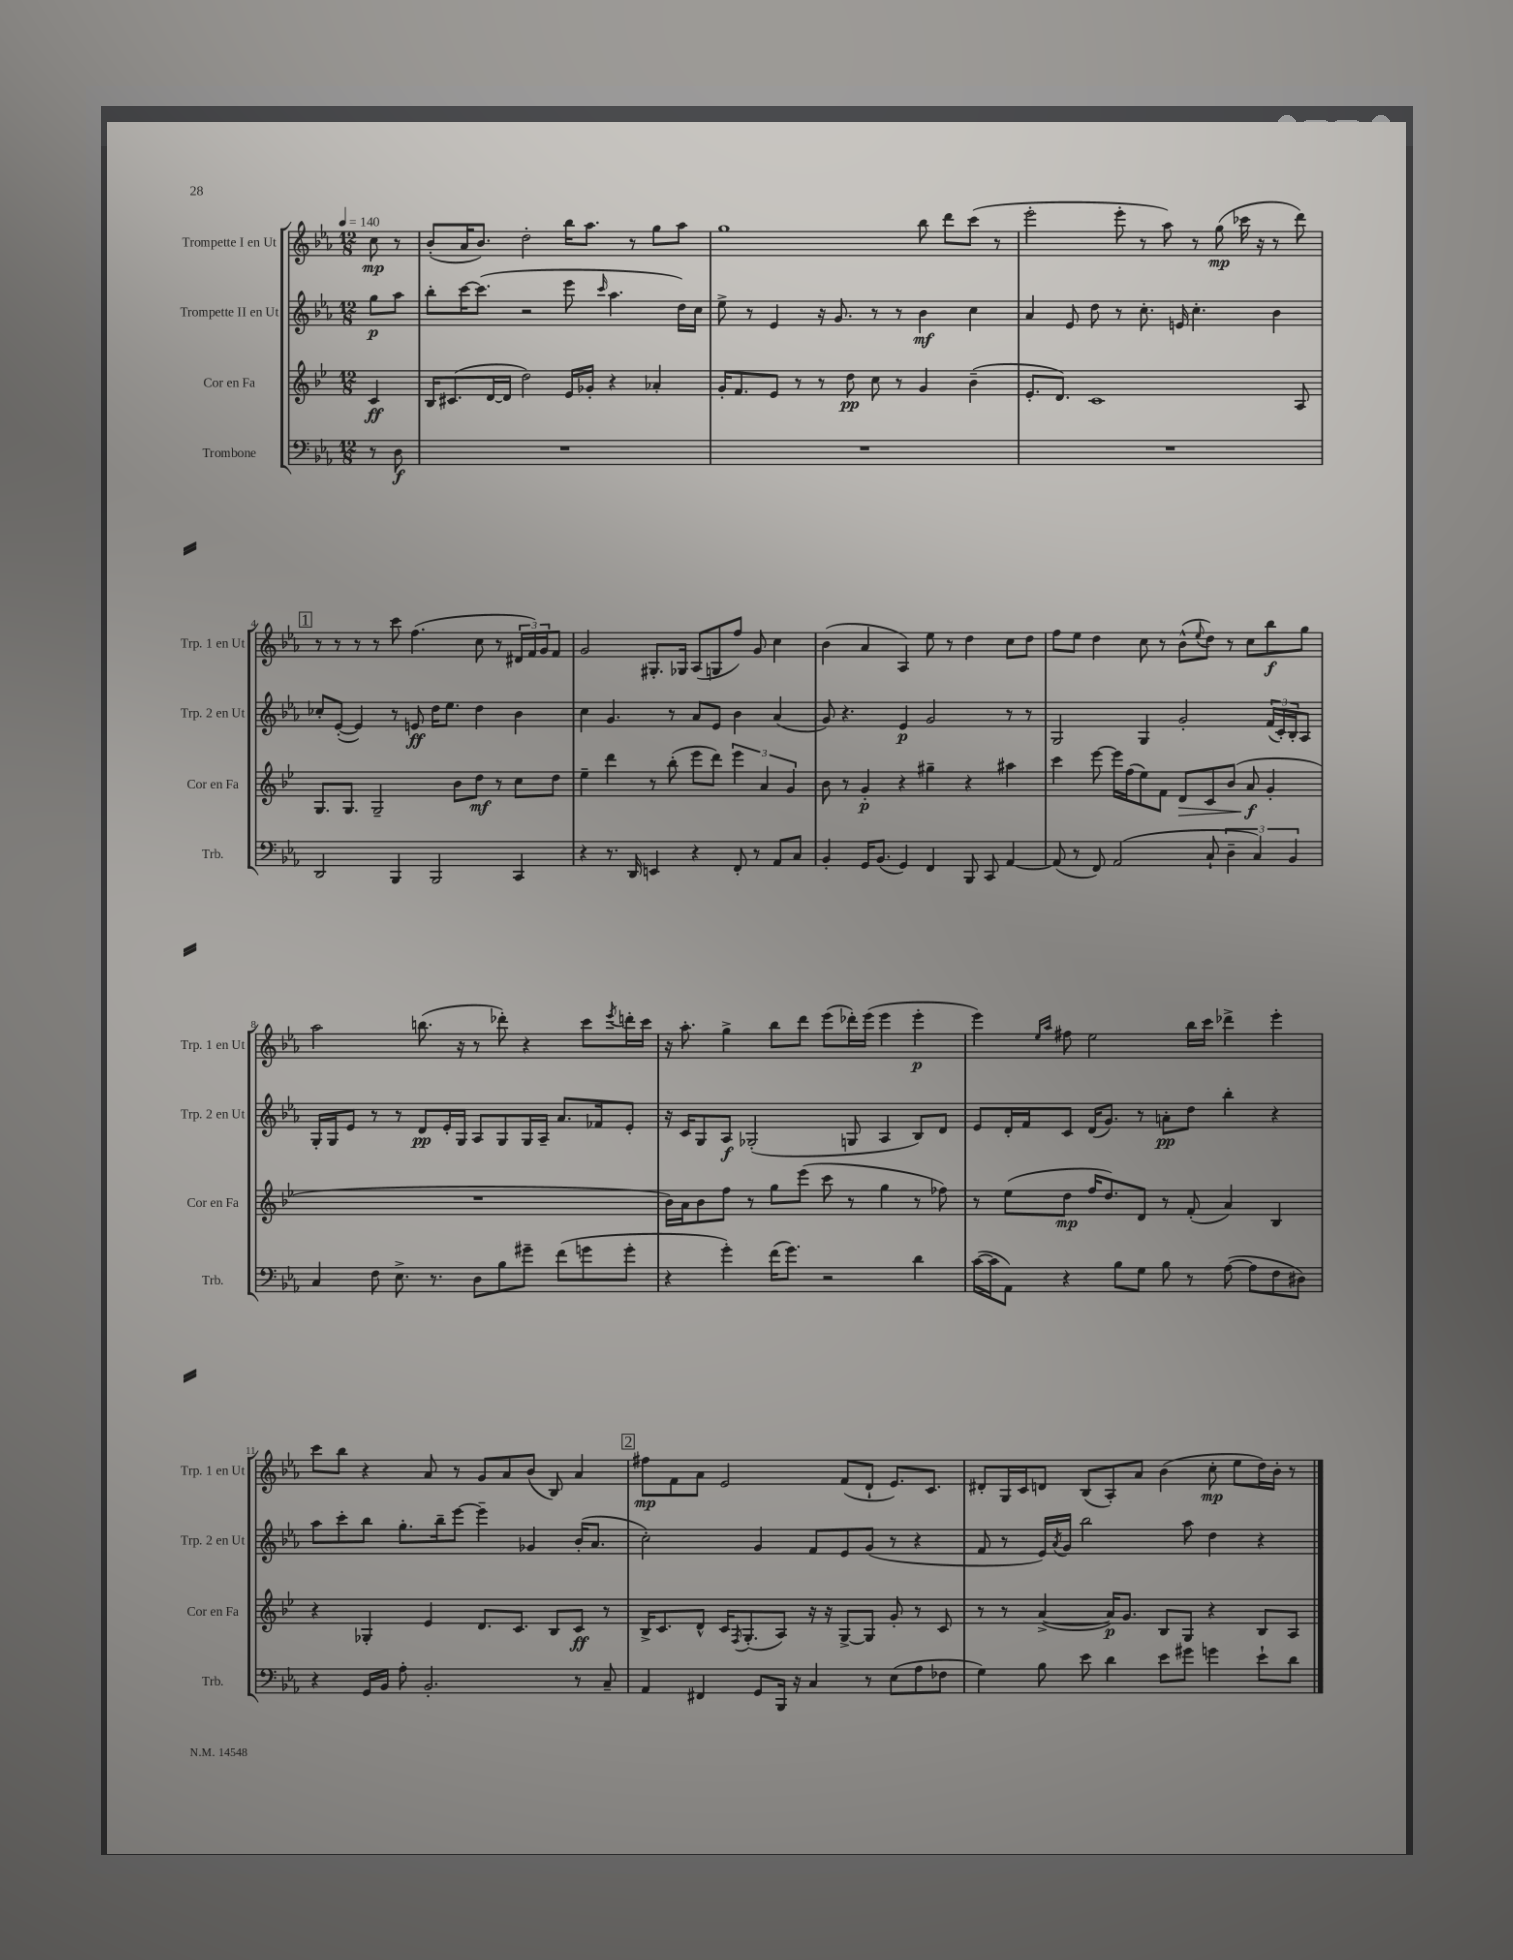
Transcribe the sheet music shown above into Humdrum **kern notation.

**kern	**kern	**kern	**kern
*staff4	*staff3	*staff2	*staff1
*clefF4	*clefG2	*clefG2	*clefG2
*k[b-e-a-]	*k[b-e-]	*k[b-e-a-]	*k[b-e-a-]
*M12/8	*M12/8	*M12/8	*M12/8
*MM140	*MM140	*MM140	*MM140
8r	4c/	8gg\L	8cc\
8D\	.	8aa-\J	8r
=	=	=	=
1.r	16B-/LK	8bb-'\L	(8b-'/L
.	(8.c#/	.	.
.	.	[16ccc\K	16a-/K
.	.	(8.ccc\]J	8.b-/J)
.	[16d/L	.	.
.	16d/]JJ	.	.
.	2dd\)	2r	2dd'\
.	16e-/LL	8eee-\	16bb-\LK
.	16g-'/JJ	.	8.aa-\J
.	.	16qqccc/	.
.	4r	4.aa-\	.
.	.	.	8r
.	4a-'/	.	8gg\L
.	.	16dd\LL)	8aa-\J
.	.	16cc\JJ	.
=	=	=	=
1.r	16g'/LK	8ee-^\	1gg
.	8.f/	.	.
.	.	8r	.
.	8e-/J	4e-/	.
.	8r	.	.
.	8r	16r	.
.	.	8.g/	.
.	8dd\	.	.
.	8cc\	8r	.
.	8r	8r	.
.	4g/	4b-\	8bb-\
.	.	.	8ddd\L
.	(4b-~\	4cc\	(8ccc\J
.	.	.	8r
=	=	=	=
1.r	8.e-'/L	4a-/	2eee-'\
.	8.d/J)	.	.
.	.	8e-/	.
.	1c	8dd\	.
.	.	8r	8eee-'\
.	.	8.cc'\	8r
.	.	.	8aa-\)
.	.	16e/	.
.	.	4.cc'\	8r
.	.	.	(8gg\
.	.	.	16ccc-\
.	.	.	16r
.	.	4b-\	8r
.	8A/	.	8ddd\)
=	=	=	=
2DD/	8.G/L	8cc-'/L	8r
.	.	([8e-'/J	8r
.	8.G/J	.	.
.	.	4e-/])	8r
.	2G~/	.	8r
4BBB-/	.	8r	8ccc\
.	.	8e/	(4.ff\
2BBB-/	.	16dd\LK	.
.	.	8.ee-\J	.
.	8b-\L	.	.
.	8dd\J	4dd\	8cc\
.	8r	.	8r
4CC/	8cc\L	4b-\	24d#/LL
.	.	.	24f/)
.	.	.	24g/J
.	8dd\J	.	8f/J
=	=	=	=
4r	4ee-~\	4cc\	2g/
8.r	4ddd\	4.g/	.
16DD/	.	.	.
4EE/	8r	.	8.G#'/L
.	(8bb-'\	8r	.
.	.	.	16G-/Jk
4r	8eee-\L	8a-/L	(8A-/L
.	8ddd\J)	8e-/J	8G/
8FF'/	6eee-\	4b-\	8ff/J)
8r	.	.	8g/
.	6a/	.	.
8AA-/L	.	(4a-/	4cc\
.	6g/	.	.
8C/J	.	.	.
=	=	=	=
4BB-'/	8b-\	8g/)	(4b-\
.	8r	4.r	.
16GG/LK	4g'/	.	4a-/
(8.BB-/J	.	.	.
4GG/)	4r	4e-/	4A-/)
4FF/	4gg#~\	2g/	8ee-\
.	.	.	8r
8BBB-/	4r	.	4dd\
8CC/	.	.	.
[4AA-/	4aa#\	8r	8cc\L
.	.	8r	8dd\J
=	=	=	=
(8AA-/]	4ccc\	2G/	8ff\L
8r	.	.	8ee-\J
8FF/)	[8eee-\	.	4dd\
(2AA-/	16eee-\]LL	.	.
.	(16ff\J	.	.
.	8ee-\)	4G/	8cc\
.	8f\J	.	8r
.	8d/L	2g'/	(8b-^^\L
.	.	.	8qqee-/
8C`/	8c/	.	8dd\J)
6D~\	(8b-/J	.	8r
.	8a/	.	8cc\L
6C/)	.	.	.
.	4g'/	(24f/LL	8bb-\
.	.	24c'/)	.
6BB-/	.	24B-'/J	.
.	.	8A-/J	8gg\J
=	=	=	=
4C/	1.r	16G'/LL	2aa-\
.	.	16G/J	.
.	.	8e-/J	.
8F\	.	8r	.
8.E-^\	.	8r	.
.	.	8d/L	(8.bb\
8.r	.	.	.
.	.	16e-'/L	.
.	.	16G/JJ	16r
8D\L	.	8A-/L	8r
8B-\	.	8G/	8ddd-'\)
8g#~\J	.	16G/L	4r
.	.	16A-~/JJ	.
(8f\L	.	8.a-/L	.
8g\	.	.	8ccc\L
.	.	16f-/k	.
.	.	.	8qeee-/
8g'\J	.	8e-'/J	16ddd'\L
.	.	.	16ccc\JJ
=	=	=	=
4r	16b-\LL)	16r	16r
.	16a\J	16c/LK	8.aa-'\
.	8b-\	8G/	.
4g'\)	8ff\J	8A-/J	4gg^\
.	8r	(2G-'/	.
(16f\LK	8gg\L	.	8bb-\L
8.g\J)	.	.	.
.	(8eee-\J	.	8ddd\J
2r	8ccc\	.	(8eee-\L
.	8r	8G/	16ddd-'\L)
.	.	.	(16eee-\JJ
.	4gg\	4A-/	4eee-\
4d\	8r	8B-/L)	4eee-'\
.	8ff-\)	8d/J	.
=	=	=	=
([16c\LL	8r	8e-/L	4eee-\)
16c\]J	.	.	.
8AA-\J)	(8ee-\L	16d'/L	.
.	.	16f/J	.
.	.	.	16qqee-/LL
.	.	.	16qqaa-/JJ
4r	8dd\J	8c/J	8ff#\
.	16ff/LK	(16d/LK	2ee-\
.	8.dd/)	8.g/J)	.
8B-\L	.	.	.
8G\J	8d/J	8r	.
8B-\	8r	8a'\L	.
8r	(8f'/	8dd\J	16bb-\LL
.	.	.	16ccc\JJ
([8A-\	4a/)	4bb-'\	4ddd-^\
8A-\]L	.	.	.
8F\	4B-/	4r	4eee-'\
8D#\J)	.	.	.
=	=	=	=
4r	4r	8aa-\L	8ccc\L
.	.	8ccc'\	8bb-\J
16GG/LL	4G-'/	8bb-\J	4r
16BB-/JJ	.	.	.
8A-'\	.	8.gg'\L	.
2.BB-'/	4e-/	.	8a-/
.	.	16bb-~\k	.
.	.	[8eee-\J	8r
.	8.d/L	4eee-~\]	8g/L
.	.	.	8a-/
.	8.c/J	.	.
.	.	4g-/	(8b-/J
.	8B-/L	.	8B-/)
8r	8c/J	(16b-'/LK	4a-/
.	.	8.a-/J	.
8C~/	8r	.	.
=	=	=	=
4AA-/	16B-^/LK	2cc'\)	8ff#\L
.	8.c/	.	.
.	.	.	8f\
4FF#/	8d^^/J	.	8a-\J
.	16c/LK	.	2e-/
.	8qF/	.	.
.	(8.G'/	.	.
8GG/L	.	4g/	.
16BBB-/Jk	8A/J)	.	.
16r	.	.	.
4C/	16r	8f/L	.
.	16r	.	.
.	[8G^/L	8e-/	(8f/L
8r	8G/]J	(8g/J	8d`/J
(8E-\L	8g'/	8r	8.e-/L)
8A-\	8r	4r	.
.	.	.	8.c/J
8F-\J	8c/	.	.
=	=	=	=
4G\)	8r	8f/	8d#'/L
.	8r	8r	16G/L
.	.	.	16c/J
8B-\	([4a^/	16e-/LL)	8d/J
.	.	8qa-/	.
.	.	16g/JJ	.
8e-\	.	2bb-\	(8B-/L
4d\	16a/]LK)	.	8A-'/)
.	8.g/J	.	.
.	.	.	8a-/J
8e-\L	8B-/L	.	(4b-\
8g#\J	8G/J	8aa-\	.
4g\	4r	4dd\	8cc'\
.	.	.	8ee-\L
8e-`\L	8B-/L	4r	16dd\L)
.	.	.	16b-'\JJ
8d\J	8A/J	.	8r
==	==	==	==
*-	*-	*-	*-
